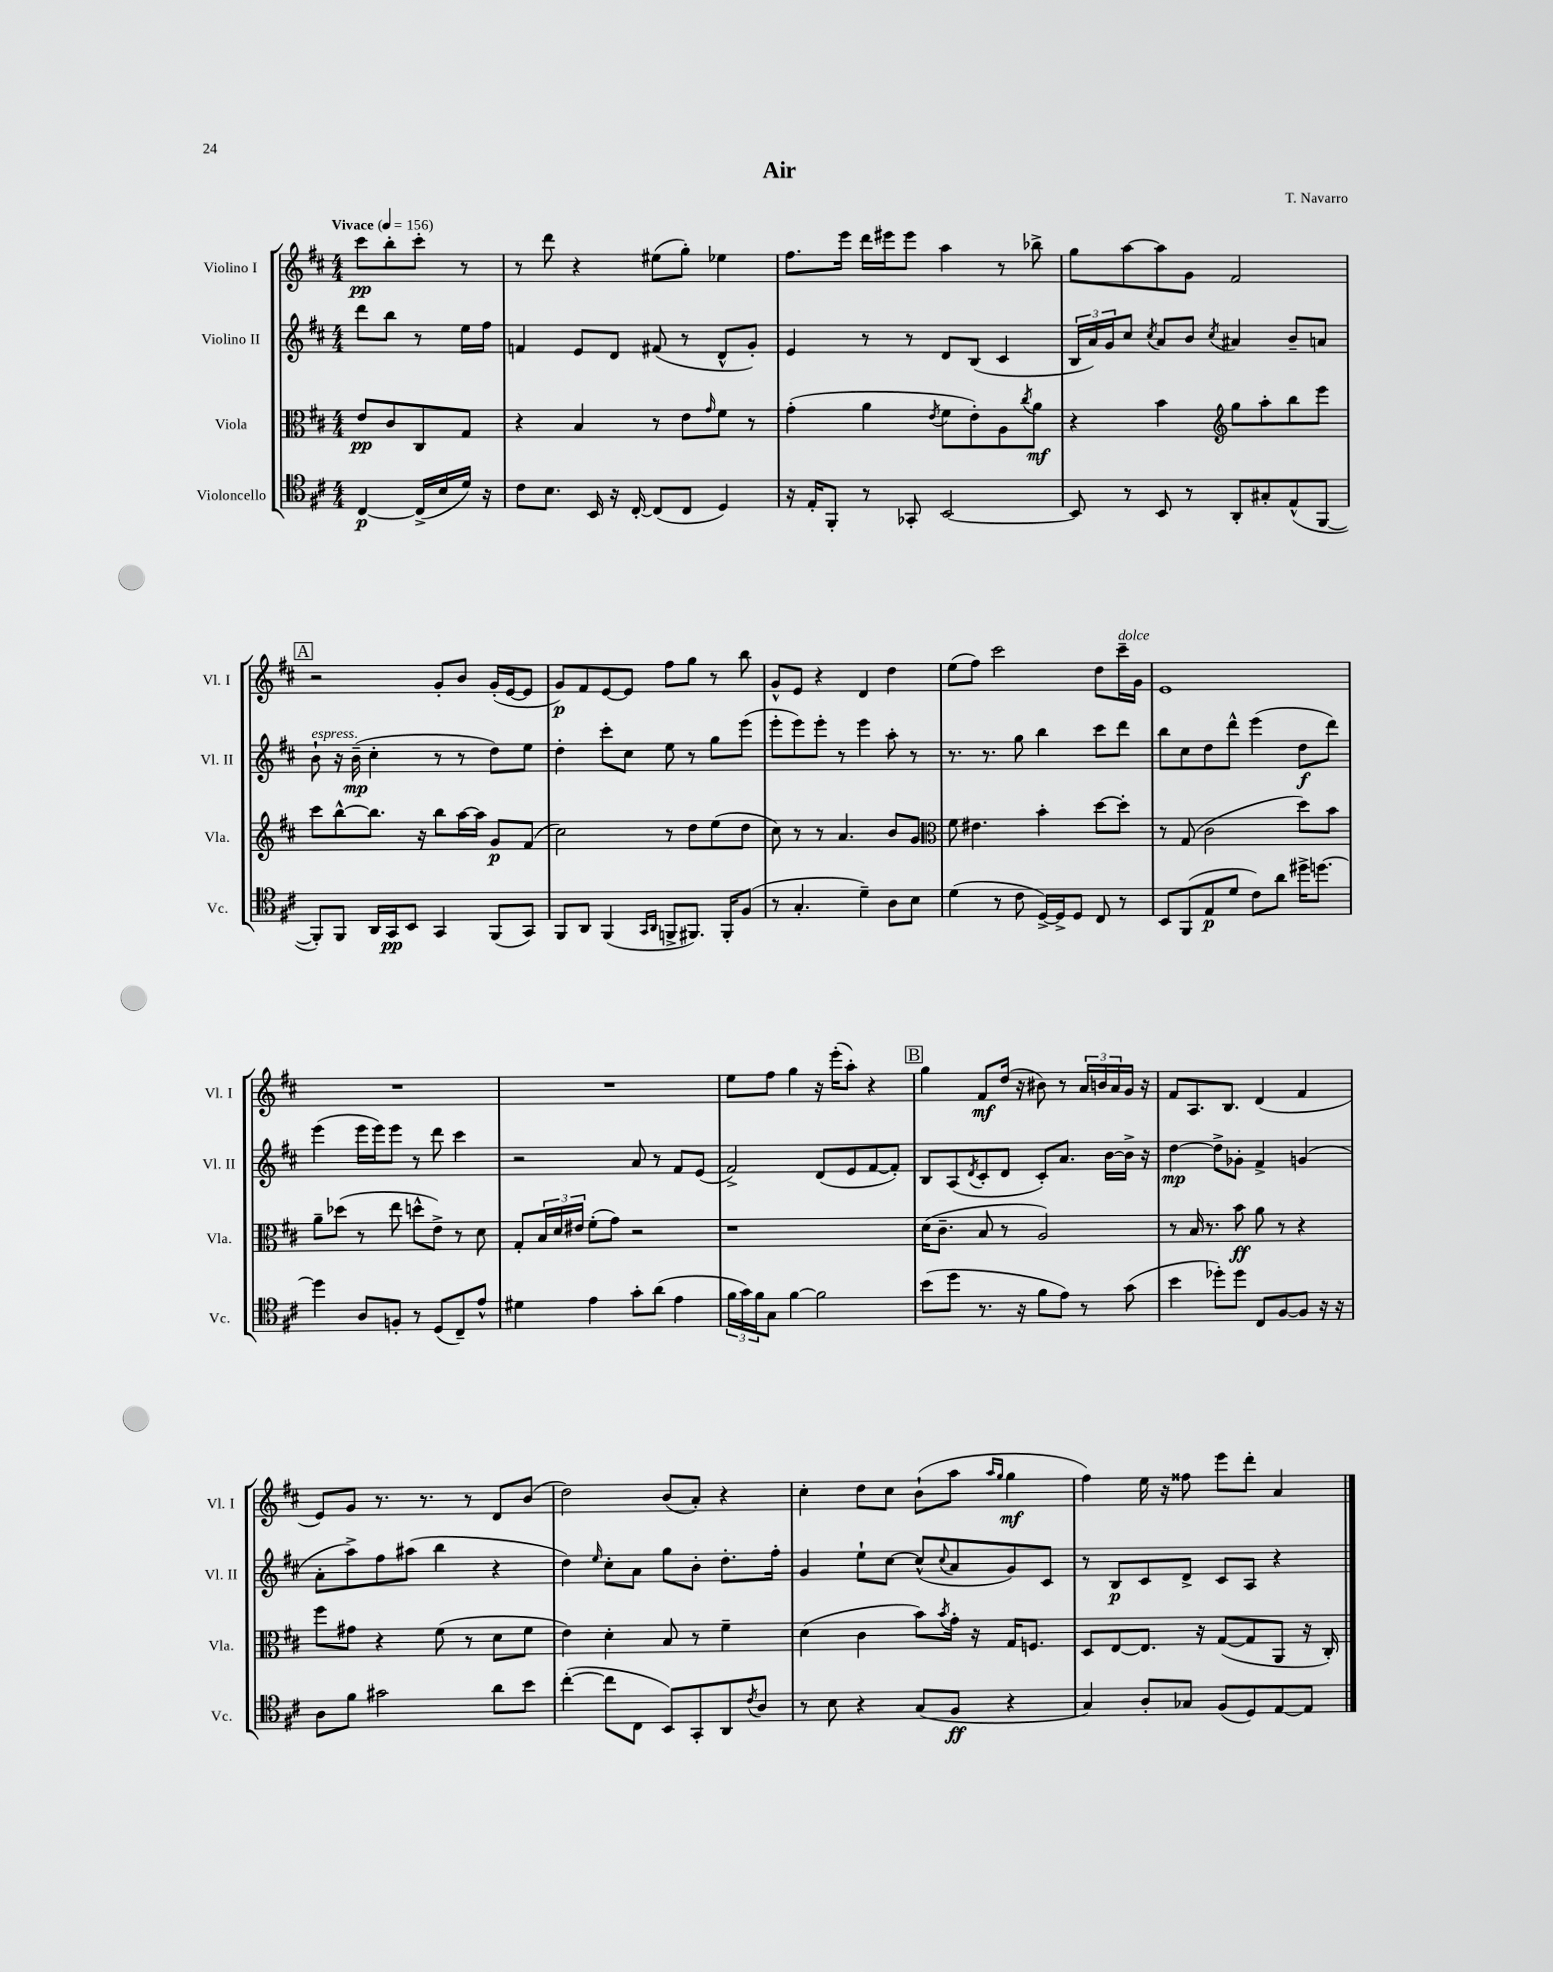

**kern	**dynam	**kern	**dynam	**kern	**dynam	**kern	**dynam
*part4	*part4	*part3	*part3	*part2	*part2	*part1	*part1
*staff4	*staff4	*staff3	*staff3	*staff2	*staff2	*staff1	*staff1
*I"Violoncello	*	*I"Viola	*	*I"Violino II	*	*I"Violino I	*
*I'Vc.	*	*I'Vla.	*	*I'Vl. II	*	*I'Vl. I	*
*clefC4	*	*clefC3	*	*clefG2	*	*clefG2	*
*k[f#c#]	*	*k[f#c#]	*	*k[f#c#]	*	*k[f#c#]	*
*M4/4	*	*M4/4	*	*M4/4	*	*M4/4	*
*MM156	*	*MM156	*	*MM156	*	*MM156	*
=	=	=	=	=	=	=	=
!	!	!	!	!	!	!LO:TX:a:B:t=Vivace	!
[4C#/	p	8e/L	pp	8ddd\L	.	8ccc#\L	pp
.	.	8c#/	.	8bb\J	.	8bb'\	.
(16C#^/LL]	.	8C#/	.	8r	.	8ccc#'\J	.
16B/	.	.	.	.	.	.	.
16d/JJ)	.	8G/J	.	16ee\LL	.	8r	.
16r	.	.	.	16ff#\JJ	.	.	.
=1	=1	=1	=1	=1	=1	=1	=1
8c#\L	.	4r	.	4fn/	.	8r	.
8.B\J	.	.	.	.	.	8ddd\	.
.	.	4B/	.	8e/L	.	4r	.
16BB/	.	.	.	.	.	.	.
16r	.	.	.	8d/J	.	.	.
[16C#'/	.	.	.	.	.	.	.
(8C#/L]	.	8r	.	(8f#X/	.	(8ee#X\L	.
8C#/J	.	8e\L	.	8r	.	8gg'\J)	.
.	.	16qqg/	.	.	.	.	.
4D/)	.	8f#\J	.	8d^^/L	.	4ee-X\	.
.	.	8r	.	8g'/J)	.	.	.
=2	=2	=2	=2	=2	=2	=2	=2
16r	.	(4g'\	.	4e/	.	8.ff#\L	.
16E'/KL	.	.	.	.	.	.	.
8FF#'/J	.	.	.	.	.	.	.
.	.	.	.	.	.	16eee\Jk	.
8r	.	4a\	.	8r	.	16ddd\LL	.
.	.	.	.	.	.	16eee#X\J	.
8GG-X'/	.	.	.	8r	.	8eee#\J	.
.	.	8qe/	.	.	.	.	.
[2BB/	.	8f#\L	.	8d/L	.	4aa\	.
.	.	8e'\)	.	(8B/J	.	.	.
.	.	8A\	.	4c#/	.	8r	.
.	.	8qcc#/	.	.	.	.	.
.	.	8a\J	mf	.	.	8bb-X^\	.
=3	=3	=3	=3	=3	=3	=3	=3
8BB/]	.	4r	.	24B/LL	.	8gg\L	.
.	.	.	.	24a/)	.	.	.
.	.	.	.	24g/J	.	.	.
8r	.	.	.	8cc#/J	.	[8aa\	.
.	.	.	.	8qcc#/	.	.	.
8BB/	.	4b\	.	8a/L	.	8aa\]	.
8r	.	.	.	8b/J	.	8g\J	.
*	*	*clefG2	*	*	*	*	*
.	.	.	.	8qcc#/	.	.	.
8AA'/L	.	8gg\L	.	4a#X/	.	2f#/	.
8G#X'/	.	8aa'\	.	.	.	.	.
(8E^^/	.	8bb\	.	8b~/L	.	.	.
[8FF#/J	.	8eee\J	.	8an/J	.	.	.
!!LO:LB:g=z
!!LO:REH:place=s1:t=A
=4	=4	=4	=4	=4	=4	=4	=4
!	!	!	!	!LO:TX:a:i:t=espress.	!	!	!
8FF#'/L])	.	8ccc#\L	.	8b`\	.	2r	.
8FF#/J	.	[8bb^^\	.	16r	.	.	.
.	.	.	.	(16b~\	mp	.	.
16AA/LL	.	8.bb\J]	.	4cc#'\	.	.	.
16GG/J	pp	.	.	.	.	.	.
8BB/J	.	.	.	.	.	.	.
.	.	16r	.	.	.	.	.
4GG/	.	8bb\L	.	8r	.	8g'/L	.
.	.	[16aa\L	.	8r	.	8b/J	.
.	.	16aa\JJ]	.	.	.	.	.
(8FF#/L	.	8g/L	p	8dd\L)	.	(16g'/LL	.
.	.	.	.	.	.	[16e/J	.
8GG/J)	.	(8f#/J	.	8ee\J	.	8e/J]	.
=5	=5	=5	=5	=5	=5	=5	=5
8FF#/L	.	2cc#\)	.	4dd'\	.	8g/L)	p
8AA/J	.	.	.	.	.	8f#/	.
(4FF#/	.	.	.	8ccc#'\L	.	[8e/	.
.	.	.	.	8cc#\J	.	8e/J]	.
16qqGG/LL	.	.	.	.	.	.	.
16qqAA/JJ	.	.	.	.	.	.	.
8FFn^/L	.	8r	.	8ee\	.	8ff#\L	.
8.FF#X/J)	.	8dd\L	.	8r	.	8gg\J	.
.	.	(8ee\	.	8gg\L	.	8r	.
16FF#'/KL	.	.	.	.	.	.	.
(8F#/J	.	8dd\J	.	(8eee\J	.	8bb\	.
=6	=6	=6	=6	=6	=6	=6	=6
8r	.	8cc#\)	.	8eee'\L	.	8g^^/L	.
4.G'/	.	8r	.	8eee\)	.	8e/J	.
.	.	8r	.	8eee'\J	.	4r	.
.	.	4.a/	.	8r	.	.	.
4d~\)	.	.	.	4eee\	.	4d/	.
8A\L	.	8b/L	.	8aa'\	.	4dd\	.
8B\J	.	8g/J	.	8r	.	.	.
=7	=7	=7	=7	=7	=7	=7	=7
*	*	*clefC3	*	*	*	*	*
(4d\	.	8f#\	.	8.r	.	(8ee\L	.
.	.	4.e#X\	.	.	.	8ff#\J)	.
.	.	.	.	8.r	.	.	.
8r	.	.	.	.	.	2ccc#\	.
8c#\	.	.	.	8gg\	.	.	.
[16D^/LL)	.	4b'\	.	4bb\	.	.	.
16D^/J]	.	.	.	.	.	.	.
8D/J	.	.	.	.	.	.	.
8C#/	.	[8dd\L	.	8ccc#\L	.	8dd\L	.
!	!	!	!	!	!	!LO:TX:a:i:t=dolce	!
8r	.	8dd'\J]	.	8ddd\J	.	16ccc#~\L	.
.	.	.	.	.	.	16g\JJ	.
=8	=8	=8	=8	=8	=8	=8	=8
8BB/L	.	8r	.	8bb\L	.	1e	.
(8FF#/	.	(8G/	.	8cc#\	.	.	.
8E/	p	2c#\	.	8dd\	.	.	.
8d/J	.	.	.	8ddd^^\J	.	.	.
8c#\L)	.	.	.	(4eee\	.	.	.
8a\J	.	.	.	.	.	.	.
16dd#X^\KL	.	8dd\L)	.	8dd\L	f	.	.
[8.ddn\J	.	.	.	.	.	.	.
.	.	8b\J	.	8ddd\J)	.	.	.
!!LO:LB:g=z
=9	=9	=9	=9	=9	=9	=9	=9
4dd\]	.	8a~\L	.	(4eee\	.	1r	.
.	.	(8dd-X\J	.	.	.	.	.
8A/L	.	8r	.	16eee\LL	.	.	.
.	.	.	.	16eee\J)	.	.	.
8Fn'/J	.	8ee\	.	8eee\J	.	.	.
8r	.	8ddn^^\L	.	8r	.	.	.
(8D/L	.	8e^\J)	.	8ddd\	.	.	.
8C#~/)	.	8r	.	4ccc#\	.	.	.
8e^^/J	.	8d\	.	.	.	.	.
=10	=10	=10	=10	=10	=10	=10	=10
4d#X\	.	8G'/L	.	2r	.	1r	.
.	.	24B/L	.	.	.	.	.
.	.	24d/	.	.	.	.	.
.	.	24e#X/JJ	.	.	.	.	.
4e\	.	(8f#'\L	.	.	.	.	.
.	.	8g\J)	.	.	.	.	.
8g'\L	.	2r	.	8a/	.	.	.
(8a\J	.	.	.	8r	.	.	.
4e\	.	.	.	8f#/L	.	.	.
.	.	.	.	(8e/J	.	.	.
=11	=11	=11	=11	=11	=11	=11	=11
24f#\LL	.	1r	.	2f#^/)	.	8ee\L	.
24g\)	.	.	.	.	.	.	.
24f#\J	.	.	.	.	.	.	.
8G\J	.	.	.	.	.	8ff#\J	.
[4f#\	.	.	.	.	.	4gg\	.
2f#\]	.	.	.	(8d/L	.	16r	.
.	.	.	.	.	.	(16eee'\KL	.
.	.	.	.	8e/	.	8aa'\J)	.
.	.	.	.	[8f#/	.	4r	.
.	.	.	.	8f#'/J])	.	.	.
!!LO:REH:place=s1:t=B
=12	=12	=12	=12	=12	=12	=12	=12
(8b\L	.	(16d\KL	.	8B/L	.	4gg\	.
.	.	8.c#~\J	.	.	.	.	.
8dd\J	.	.	.	(8A/	.	.	.
.	.	.	.	8qd/	.	.	.
8.r	.	8B/	.	8c#'/	.	8f#/L	mf
.	.	8r	.	8d/J	.	(16dd/Jk	.
16r	.	.	.	.	.	16r	.
8f#\L	.	2A/)	.	8c#'/L)	.	8b#X\)	.
8e\J)	.	.	.	8.a/J	.	8r	.
8r	.	.	.	.	.	24a/LL	.
.	.	.	.	.	.	24bn/	.
.	.	.	.	[16b\LL	.	.	.
.	.	.	.	.	.	24a/	.
(8g\	.	.	.	16b^\JJ]	.	16g/JJ	.
.	.	.	.	16r	.	16r	.
=13	=13	=13	=13	=13	=13	=13	=13
4b\	.	8r	.	[4dd\	mp	8f#/L	.
.	.	16B/	.	.	.	8.A/	.
.	.	8.r	.	.	.	.	.
8dd-X'\L)	.	.	.	8dd^\L]	.	.	.
.	.	.	.	.	.	8.B/J	.
8dd-\J	.	8b\	ff	8g-X'\J	.	.	.
8C#/L	.	8a\	.	4f#^/	.	(4d/	.
[8F#/	.	8r	.	.	.	.	.
8F#/J]	.	4r	.	(4gn/	.	4f#/	.
16r	.	.	.	.	.	.	.
16r	.	.	.	.	.	.	.
!!LO:LB:g=z
=14	=14	=14	=14	=14	=14	=14	=14
8A\L	.	8ff#\L	.	8a'\L	.	8e/L)	.
8f#\J	.	8g#X\J	.	8aa^\)	.	8g/J	.
2g#X\	.	4r	.	8ff#\	.	8.r	.
.	.	.	.	(8aa#X\J	.	.	.
.	.	.	.	.	.	8.r	.
.	.	(8f#\	.	4bb\	.	.	.
.	.	8r	.	.	.	8r	.
8a\L	.	8d\L	.	4r	.	8d/L	.
8b\J	.	8f#\J	.	.	.	(8b/J	.
=15	=15	=15	=15	=15	=15	=15	=15
([4cc#'\	.	4e\)	.	4dd\)	.	2dd\)	.
.	.	.	.	16qqee/	.	.	.
8cc#\L]	.	4d'\	.	8cc#'\L	.	.	.
8C#\J	.	.	.	8a\J	.	.	.
8BB/L)	.	8B/	.	8gg\L	.	(8b/L	.
8GG'/	.	8r	.	8b'\J	.	8a'/J)	.
8AA/	.	4f#~\	.	8.dd'\L	.	4r	.
8qc#/	.	.	.	.	.	.	.
8A/J	.	.	.	.	.	.	.
.	.	.	.	16ff#'\Jk	.	.	.
=16	=16	=16	=16	=16	=16	=16	=16
8r	.	(4d\	.	4g/	.	4cc#'\	.
8B\	.	.	.	.	.	.	.
4r	.	4c#\	.	8ee`\L	.	8dd\L	.
.	.	.	.	[8cc#\J	.	8cc#\J	.
(8G/L	.	8b\L)	.	(8cc#^^/L]	.	(8b`\L	.
.	.	8qb/	.	8qqcc#/	.	.	.
8F#/J	ff	16g'\Jk	.	8a/	.	8aa\J	.
.	.	16r	.	.	.	.	.
.	.	.	.	.	.	16qqaa/LL	.
.	.	.	.	.	.	16qqgg/JJ	.
4r	.	16G/KL	.	8g/)	.	4gg\	mf
.	.	8.Fn/J	.	.	.	.	.
.	.	.	.	8c#/J	.	.	.
=17	=17	=17	=17	=17	=17	=17	=17
4G/)	.	8D/L	.	8r	.	4ff#\)	.
.	.	[8E/	.	8B/L	p	.	.
8A'/L	.	8.E/J]	.	8c#/	.	16ee\	.
.	.	.	.	.	.	16r	.
8G-X/J	.	.	.	8d^/J	.	8ff##X\	.
.	.	16r	.	.	.	.	.
(8F#/L	.	([8G/L	.	8c#/L	.	8eee\L	.
8D/)	.	8G/]	.	8A/J	.	8ddd'\J	.
[8E/	.	8AA/J	.	4r	.	4a/	.
8E/J]	.	16r	.	.	.	.	.
.	.	16C#'/)	.	.	.	.	.
==	==	==	==	==	==	==	==
*-	*-	*-	*-	*-	*-	*-	*-
